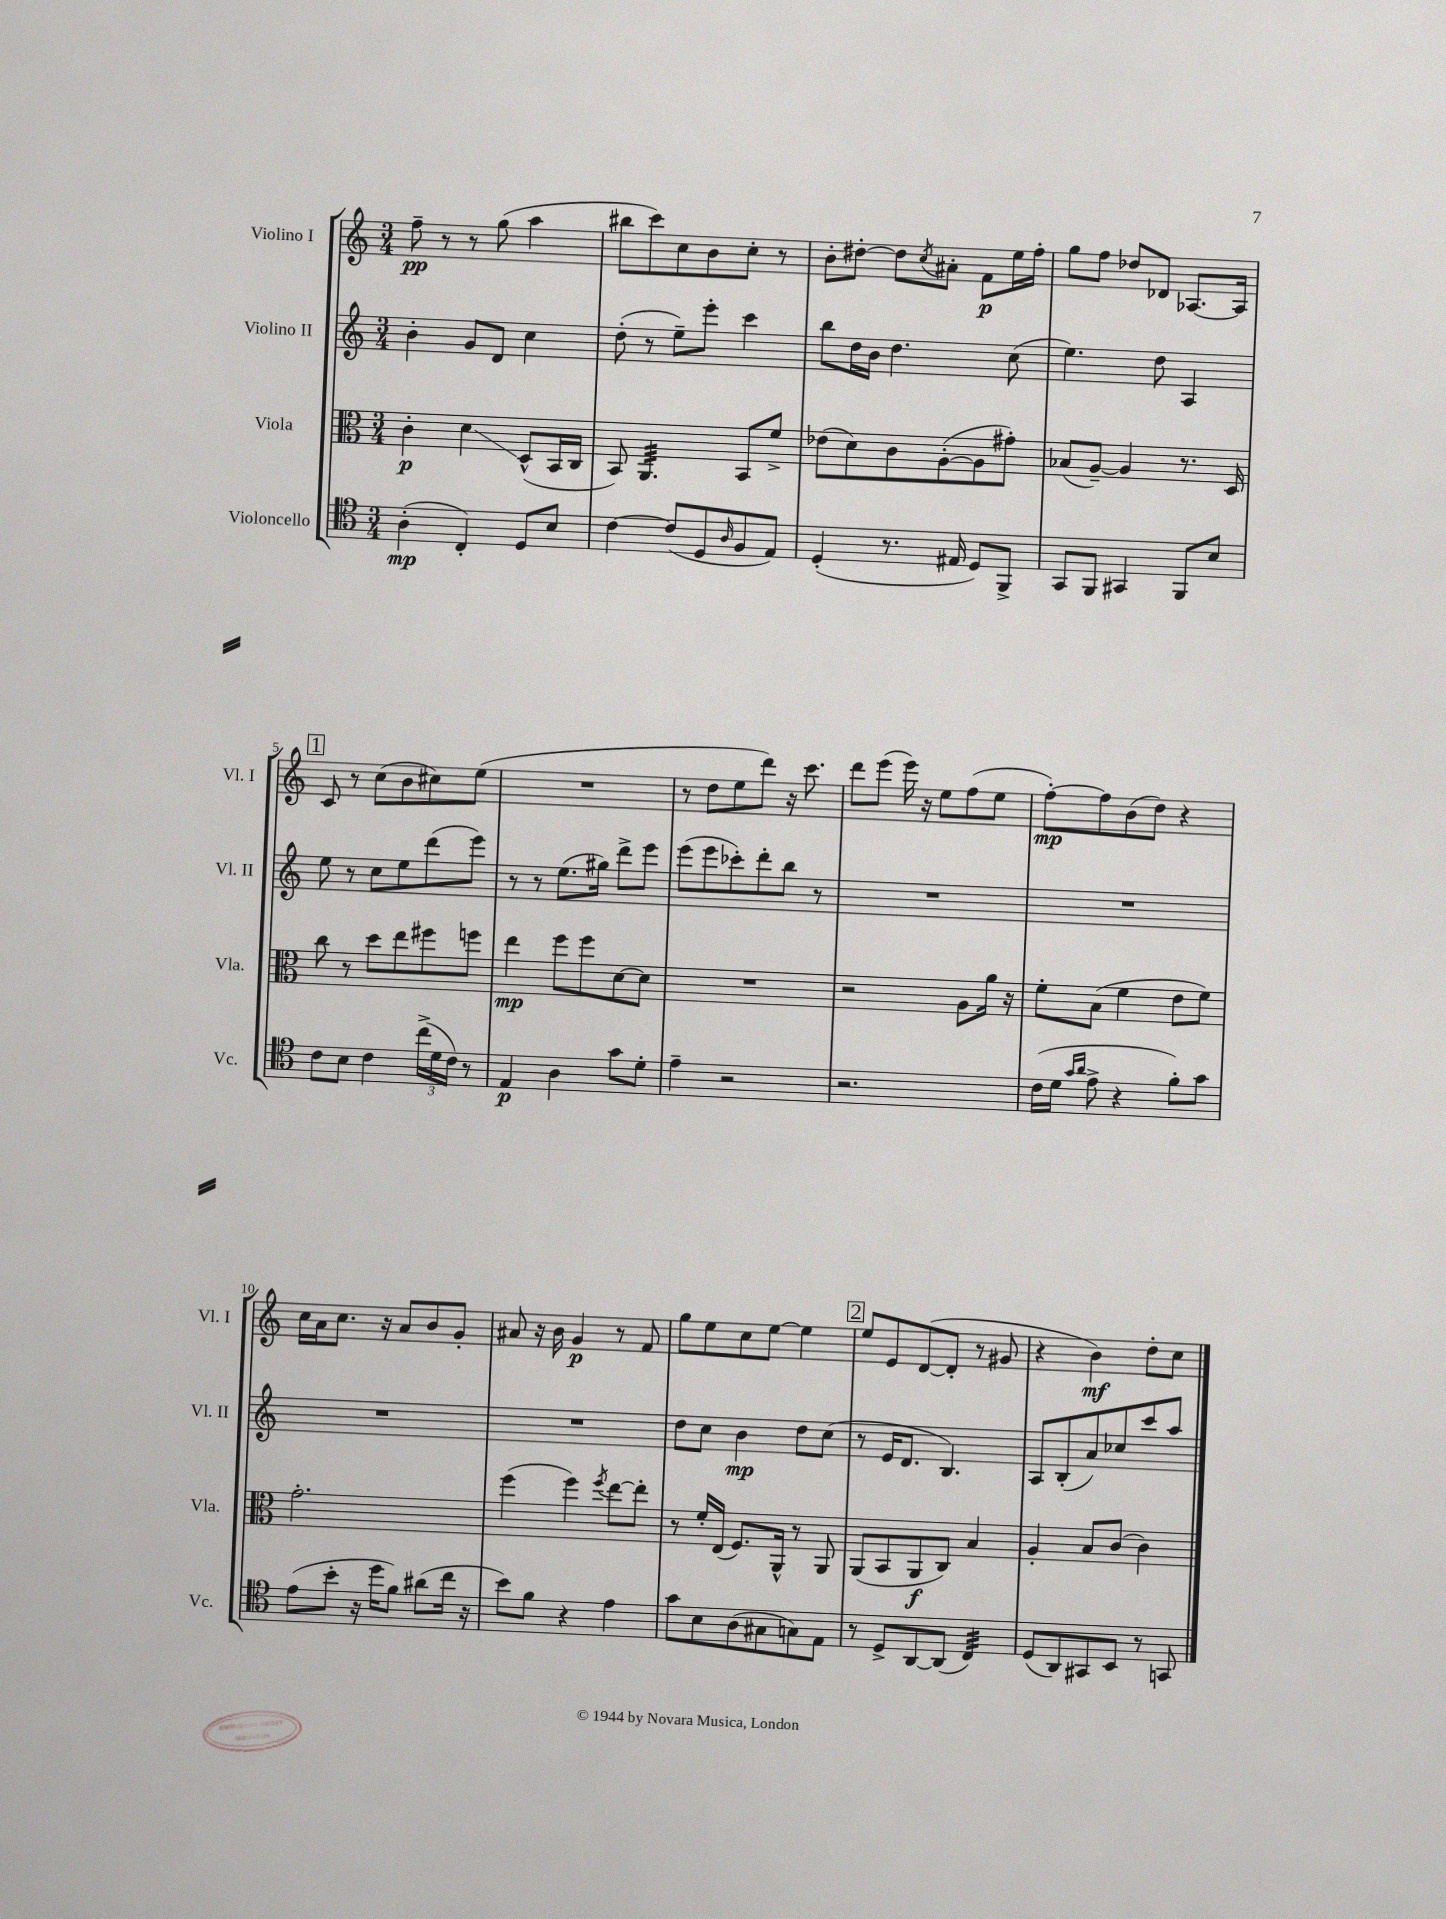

**kern	**kern	**kern	**kern
*staff4	*staff3	*staff2	*staff1
*clefC4	*clefC3	*clefG2	*clefG2
*k[]	*k[]	*k[]	*k[]
*M3/4	*M3/4	*M3/4	*M3/4
(4A'\	4c'\	4b'\	8ff~\
.	.	.	8r
4C'/)	4d\	8g/L	8r
.	.	8d/J	(8gg\
8D/L	(8D^^/L	4cc\	4aa\
8B/J	16BB/L	.	.
.	16C/JJ	.	.
=	=	=	=
[4c\	8BB/)	(8dd'\	8bb#\L
.	4.AA/	8r	8ccc\)
(8c/]L	.	8ee~\L)	8cc\
8D/	.	8eee'\J	8b\
16qqA/	.	.	.
8F/	8BB/L	4ccc\	8cc'\J
8E/J)	8f^/J	.	8r
=	=	=	=
(4D'/	(8e-\L	8bb\L	8b'\L
.	8d\)	16dd\L	[8dd#'\J
.	.	16b\JJ	.
8.r	8c\	4.dd\	8dd#\]L
.	.	.	8qcc/
.	([8A'\	.	8a#'\J
16E#/	.	.	.
8D/L)	8A\]	.	8f\L
8FF^/J	8g#'\J)	(8cc\	16ee\L
.	.	.	16ff'\JJ
=	=	=	=
8GG/L	(8B-/L	4.ee\)	8gg\L
8FF/J	[8A~/J)	.	8ff\J
4GG#/	4A/]	.	8dd-/L
.	.	8dd\	8d-/J
8FF/L	8.r	4A/	[8.A-/L
8B/J	.	.	.
.	16D/	.	16A-/]Jk
=	=	=	=
8c\L	8cc\	8ee\	8c/
8B\J	8r	8r	8r
4c\	8dd\L	8cc\L	(8cc\L
.	8ee\	8ee\	8b\
(24cc^\LL	8ff#\	(8ddd\	8cc#\)
24d\	.	.	.
24c\JJ)	.	.	.
8r	8ff\J	8eee\J)	(8ee\J
=	=	=	=
4E/	4ee\	8r	2.r
.	.	8r	.
4A\	8ff\L	(8.ee\L	.
.	8ff\	.	.
.	.	16gg#\Jk)	.
8g\L	[8d\	8ddd^\L	.
8d'\J	8d\]J	8eee\J	.
=	=	=	=
4e~\	2.r	(8eee\L	8r
.	.	8eee\	8dd\L
2r	.	8ccc-'\)	8ee\
.	.	8ddd'\	8ddd\J)
.	.	8bb\J	16r
.	.	.	8.ccc\
.	.	8r	.
=	=	=	=
2.r	2r	2.r	8ddd\L
.	.	.	(8eee\J
.	.	.	16eee\)
.	.	.	16r
.	.	.	8ee\L
.	8A\L	.	(8ff\
.	16a\Jk	.	8ee\J
.	16r	.	.
=	=	=	=
(16c\LL	8f'\L	2.r	[8ff'\L)
16d\JJ	.	.	.
16qqg/LL	.	.	.
16qqa/JJ	.	.	.
8e^\	(8B\J	.	8ff\]
4r	4f\	.	(8b\
.	.	.	8dd\J)
8f'\L)	8e\L	.	4r
8g\J	8f\J)	.	.
=	=	=	=
(8e\L	2.g'\	2.r	16cc\LL
.	.	.	16a\J
8b'\J	.	.	8.cc\J
16r	.	.	.
16dd\LK	.	.	16r
8f\J)	.	.	8a/L
(8a#\L	.	.	8b/
16cc\Jk	.	.	8g'/J
16r	.	.	.
=	=	=	=
8b\L)	(4ff\	2.r	8a#/
8f\J	.	.	16r
.	.	.	16b\
4r	4ff\)	.	4g/
.	8qff/	.	.
4e\	[8ee\L	.	8r
.	8ee'\]J	.	8f/
=	=	=	=
8g\L	8r	8dd\L	8gg\L
8B\	16f'/LL	8cc\J	8ee\
.	(16E/JJ	.	.
(8A\	8.F/L)	4b\	8cc\
8G#\	.	.	[8ee\J
.	16AA^^/Jk	.	.
8G\)	8r	8dd\L	4ee\]
8E\J	8AA/	(8cc\J	.
=	=	=	=
8r	(8AA/L	8r	8ee/L
8D^/L	8BB/	16e/LK	8e/
.	.	8.d/J	.
[8AA/	8AA/	.	([8d/
(8AA/]J	8C/J)	4.B/)	8d'/]J
4C/)	4B/	.	8r
.	.	.	8g#/
=	=	=	=
(8D/L	4A'/	8A/L	4r
8AA/)	.	(8B'/	.
8GG#/	8B/L	8a/)	4b\)
8BB/J	(8c/J	8cc-/	.
8r	4c\)	8ccc/	8dd'\L
8GG/	.	8aa/J	8cc\J
==	==	==	==
*-	*-	*-	*-
